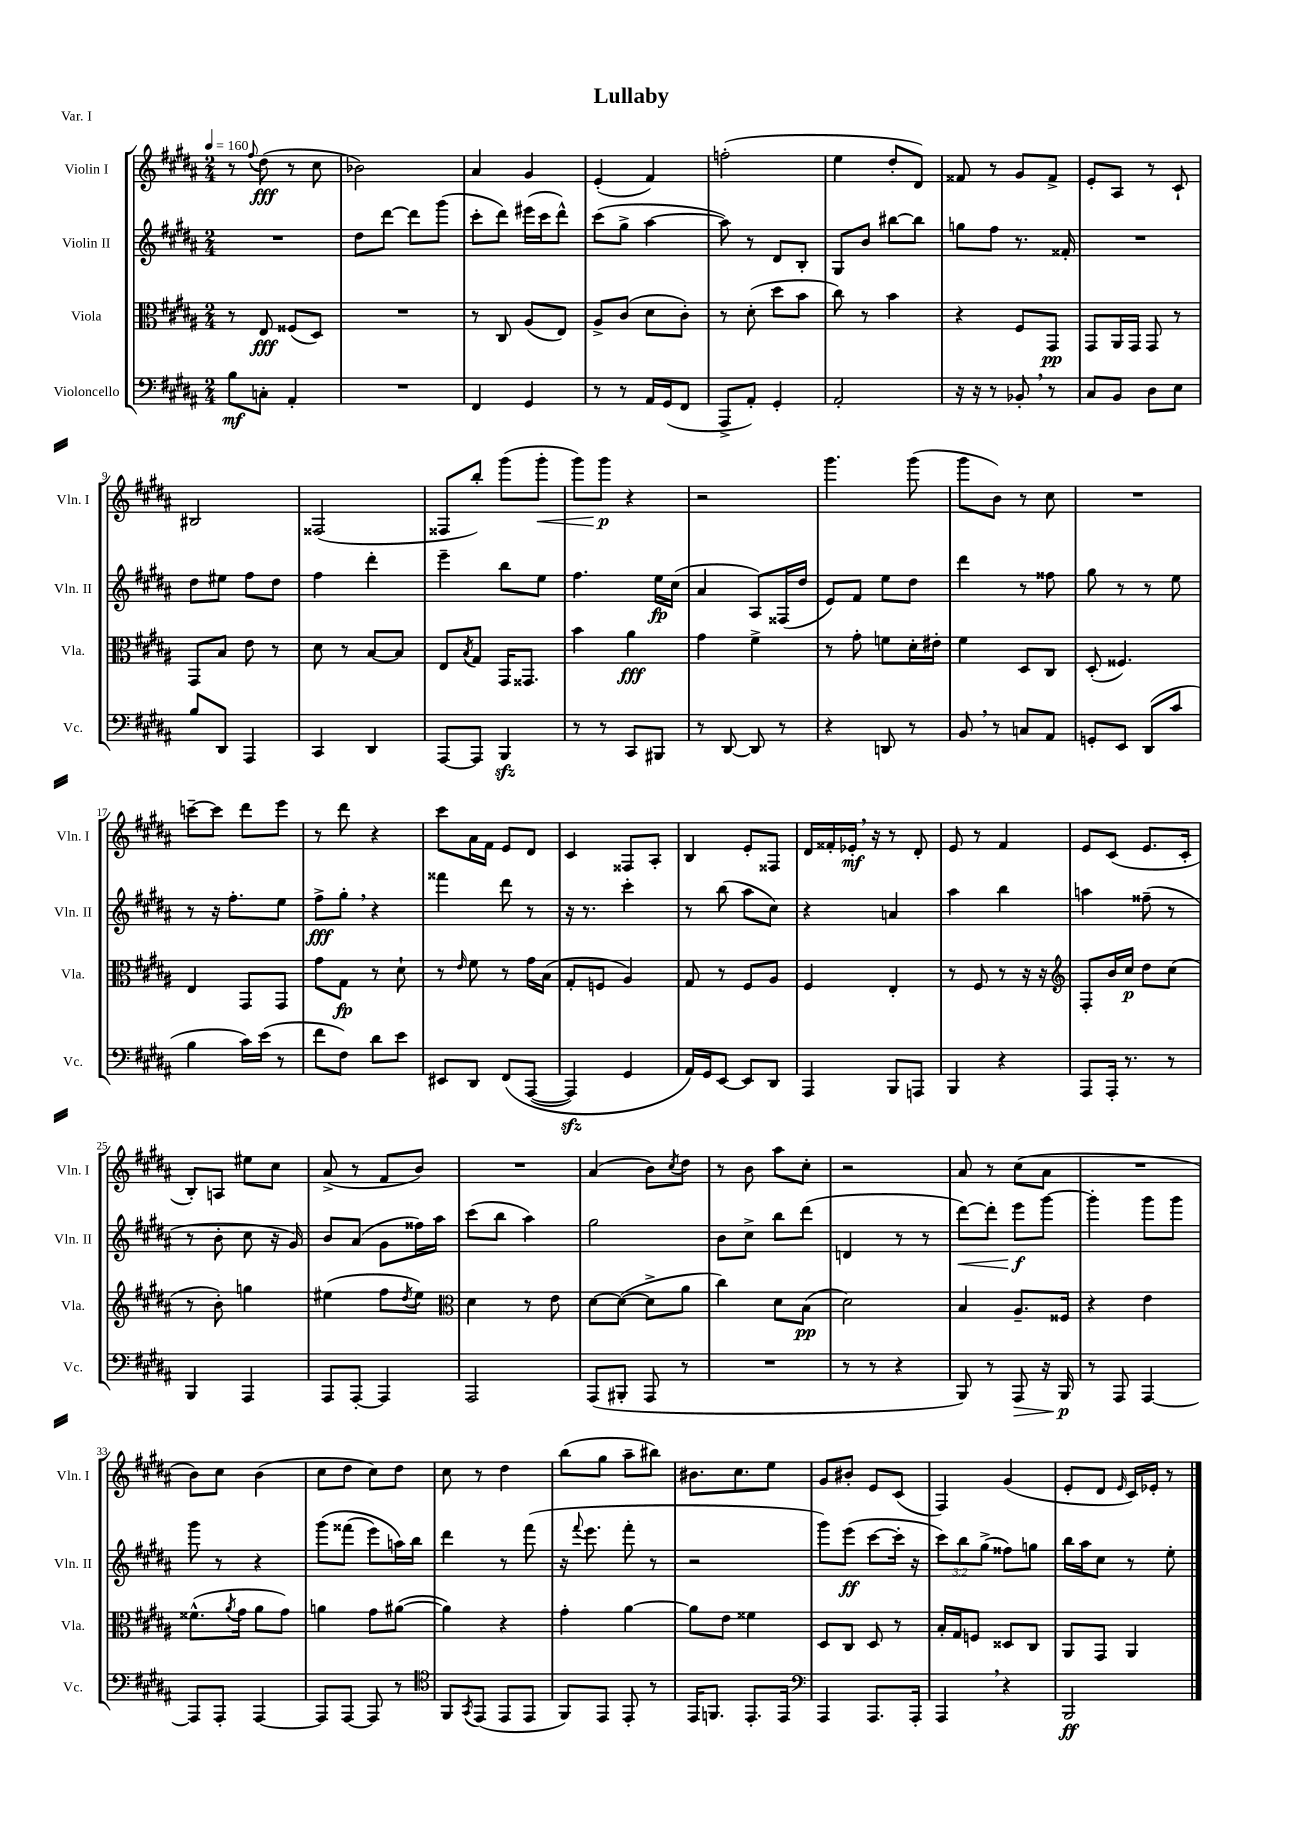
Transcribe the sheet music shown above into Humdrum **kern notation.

**kern	**dynam	**kern	**dynam	**kern	**dynam	**kern	**dynam
*part4	*part4	*part3	*part3	*part2	*part2	*part1	*part1
*staff4	*staff4	*staff3	*staff3	*staff2	*staff2	*staff1	*staff1
*I"Violoncello	*	*I"Viola	*	*I"Violin II	*	*I"Violin I	*
*I'Vc.	*	*I'Vla.	*	*I'Vln. II	*	*I'Vln. I	*
*clefF4	*	*clefC3	*	*clefG2	*	*clefG2	*
*k[f#c#g#d#a#]	*	*k[f#c#g#d#a#]	*	*k[f#c#g#d#a#]	*	*k[f#c#g#d#a#]	*
*M2/4	*	*M2/4	*	*M2/4	*	*M2/4	*
*MM160	*	*MM160	*	*MM160	*	*MM160	*
=1	=1	=1	=1	=1	=1	=1	=1
8B\L	mf	8r	.	2r	.	8r	.
.	.	.	.	.	.	8qqff#/	.
8Cn'\J	.	8E/	fff	.	.	(8dd#\	fff
4AA#'/	.	(8F##X/L	.	.	.	8r	.
.	.	8D#/J)	.	.	.	8cc#\	.
=2	=2	=2	=2	=2	=2	=2	=2
2r	.	2r	.	8dd#\L	.	2b-X\)	.
.	.	.	.	[8ddd#\J	.	.	.
.	.	.	.	8ddd#\L]	.	.	.
.	.	.	.	(8ggg#\J	.	.	.
=3	=3	=3	=3	=3	=3	=3	=3
4FF#/	.	8r	.	8ccc#'\L	.	4a#/	.
.	.	8C#/	.	8ddd#\J)	.	.	.
4GG#/	.	(8A#/L	.	(16eee#X\LL	.	4g#/	.
.	.	.	.	16ccc#\J	.	.	.
.	.	8E/J)	.	8ddd#^^\J)	.	.	.
=4	=4	=4	=4	=4	=4	=4	=4
8r	.	8A#^/L	.	(8ccc#\L	.	(4e'/	.
8r	.	(8c#/J	.	8gg#^\J	.	.	.
16AA#/LL	.	8d#\L	.	[4aa#\	.	4f#/)	.
(16GG#/J	.	.	.	.	.	.	.
8FF#/J	.	8c#'\J)	.	.	.	.	.
=5	=5	=5	=5	=5	=5	=5	=5
8AAA#^/L	.	8r	.	8aa#\])	.	(2ffn'\	.
8AA#'/J)	.	(8d#'\	.	8r	.	.	.
4GG#'/	.	8dd#\L	.	8d#/L	.	.	.
.	.	8b\J	.	8B'/J	.	.	.
=6	=6	=6	=6	=6	=6	=6	=6
2AA#'/	.	8cc#\)	.	8G#/L	.	4ee\	.
.	.	8r	.	8b/J	.	.	.
.	.	4b\	.	[8bb#X\L	.	8dd#'/L	.
.	.	.	.	8bb#\J]	.	8d#/J)	.
=7	=7	=7	=7	=7	=7	=7	=7
16r	.	4r	.	8ggn\L	.	8f##X/	.
16r	.	.	.	.	.	.	.
8r	.	.	.	8ff#\J	.	8r	.
8BB-X',/	.	8F#/L	.	8.r	.	8g#/L	.
8r	.	8GG#/J	pp	.	.	8f##^/J	.
.	.	.	.	16f##X'/	.	.	.
=8	=8	=8	=8	=8	=8	=8	=8
8C#/L	.	8GG#/L	.	2r	.	8e'/L	.
8BB/J	.	16AA#/L	.	.	.	8A#/J	.
.	.	16GG#/JJ	.	.	.	.	.
8D#\L	.	8GG#/	.	.	.	8r	.
8E\J	.	8r	.	.	.	8c#`/	.
!!LO:LB:g=z
=9	=9	=9	=9	=9	=9	=9	=9
8B/L	.	8GG#/L	.	8dd#\L	.	2B#X/	.
8DD#/J	.	8B/J	.	8ee#X\J	.	.	.
4AAA#/	.	8e\	.	8ff#\L	.	.	.
.	.	8r	.	8dd#\J	.	.	.
=10	=10	=10	=10	=10	=10	=10	=10
4CC#/	.	8d#\	.	4ff#\	.	(2F##X/	.
.	.	8r	.	.	.	.	.
4DD#/	.	[8B/L	.	4ddd#'\	.	.	.
.	.	8B/J]	.	.	.	.	.
=11	=11	=11	=11	=11	=11	=11	=11
[8AAA#/L	.	8E/L	.	4eee~\	.	8F##X/L	.
.	.	8qB/	.	.	.	.	.
8AAA#/J]	.	8G#/J	.	.	.	8bb'/J)	.
4BBBzz/	.	16GG#/KL	.	8bb\L	.	(8ggg#\L	.
.	.	8.GG##X/J	.	.	.	.	.
!	!	!	!	!	!	!	!LO:HP:b
.	.	.	.	8ee\J	.	8ggg#'\J	<
=12	=12	=12	=12	=12	=12	=12	=12
8r	.	4b\	.	4.ff#\	.	8ggg#\L)	.
8r	.	.	.	.	.	8ggg#\J	p
8CC#/L	.	4a#\	fff	.	.	4r	[
8BBB#X/J	.	.	.	16ee\LL	fp	.	.
.	.	.	.	(16cc#\JJ	.	.	.
=13	=13	=13	=13	=13	=13	=13	=13
8r	.	4g#\	.	4a#/	.	2r	.
[8DD#/	.	.	.	.	.	.	.
8DD#/]	.	4f#^\	.	8A#/L)	.	.	.
8r	.	.	.	(16F##X/L	.	.	.
.	.	.	.	16dd#/JJ	.	.	.
=14	=14	=14	=14	=14	=14	=14	=14
4r	.	8r	.	8e/L)	.	4.ggg#\	.
.	.	8g#'\	.	8f#/J	.	.	.
8DDn/	.	8fn\L	.	8ee\L	.	.	.
8r	.	16d#'\L	.	8dd#\J	.	(8ggg#\	.
.	.	16e#X'\JJ	.	.	.	.	.
=15	=15	=15	=15	=15	=15	=15	=15
8BB,/	.	4f#\	.	4ddd#\	.	8ggg#\L	.
8r	.	.	.	.	.	8b\J)	.
8Cn/L	.	8D#/L	.	8r	.	8r	.
8AA#/J	.	8C#/J	.	8ff##X\	.	8cc#\	.
=16	=16	=16	=16	=16	=16	=16	=16
8GGn'/L	.	(8D#'/	.	8gg#\	.	2r	.
8EE/J	.	4.F##X/)	.	8r	.	.	.
(8DD#/L	.	.	.	8r	.	.	.
8c#/J	.	.	.	8ee\	.	.	.
!!LO:LB:g=z
=17	=17	=17	=17	=17	=17	=17	=17
4B\	.	4E/	.	8r	.	[8cccn~\L	.
.	.	.	.	16r	.	8ccc\J]	.
.	.	.	.	8.ff#'\L	.	.	.
16c#\LL)	.	8GG#/L	.	.	.	8ddd#\L	.
(16e\JJ	.	.	.	.	.	.	.
8r	.	8GG#/J	.	8ee\J	.	8eee\J	.
=18	=18	=18	=18	=18	=18	=18	=18
8f#\L	.	8g#\L	.	8ff#^\L	fff	8r	.
8F#\J)	.	8G#\J	fp	8gg#',\J	.	8ddd#\	.
8d#\L	.	8r	.	4r	.	4r	.
8e\J	.	8d#`\	.	.	.	.	.
=19	=19	=19	=19	=19	=19	=19	=19
8EE#X/L	.	8r	.	4fff##X\	.	8ccc#\L	.
.	.	16qqe/	.	.	.	.	.
8DD#/J	.	8f#\	.	.	.	16a#\L	.
.	.	.	.	.	.	16f#\JJ	.
(8FF#/L	.	8r	.	8ddd#\	.	8e/L	.
([8AAA#/J	.	16g#\LL	.	8r	.	8d#/J	.
.	.	(16B\JJ	.	.	.	.	.
=20	=20	=20	=20	=20	=20	=20	=20
4AAA#zz/])	.	8G#'/L	.	16r	.	4c#/	.
.	.	.	.	8.r	.	.	.
.	.	8Fn/J	.	.	.	.	.
4GG#/	.	4A#/)	.	4ccc#'\	.	8F##X/L	.
.	.	.	.	.	.	8A#'/J	.
=21	=21	=21	=21	=21	=21	=21	=21
16AA#/LL)	.	8G#/	.	8r	.	4B/	.
16GG#/J	.	.	.	.	.	.	.
[8EE/J	.	8r	.	(8bb\	.	.	.
8EE/L]	.	8F#/L	.	8aa#\L	.	8e'/L	.
8DD#/J	.	8A#/J	.	8cc#\J)	.	8F##X/J	.
=22	=22	=22	=22	=22	=22	=22	=22
4AAA#/	.	4F#/	.	4r	.	16d#/LL	.
.	.	.	.	.	.	16f##X'/	.
.	.	.	.	.	.	16e-X',/JJ	mf
.	.	.	.	.	.	16r	.
8BBB/L	.	4E'/	.	4an/	.	8r	.
8AAAn/J	.	.	.	.	.	8d#'/	.
=23	=23	=23	=23	=23	=23	=23	=23
4BBB/	.	8r	.	4aa#\	.	8e/	.
.	.	8F#/	.	.	.	8r	.
4r	.	8r	.	4bb\	.	4f#/	.
.	.	16r	.	.	.	.	.
.	.	16r	.	.	.	.	.
=24	=24	=24	=24	=24	=24	=24	=24
*	*	*clefG2	*	*	*	*	*
8AAA#/L	.	8F#'/L	.	4aan\	.	8e/L	.
16AAA#'/Jk	.	16b/L	.	.	.	(8c#/J	.
8.r	.	16cc#/JJ	p	.	.	.	.
.	.	8dd#\L	.	(8ff##X~\	.	8.e/L	.
8r	.	(8cc#\J	.	8r	.	.	.
.	.	.	.	.	.	16c#'/Jk	.
!!LO:LB:g=z
=25	=25	=25	=25	=25	=25	=25	=25
4BBB/	.	8r	.	8r	.	8B'/L)	.
.	.	8b'\)	.	8b'\	.	8An/J	.
4AAA#/	.	4ggn\	.	8cc#\	.	8ee#X\L	.
.	.	.	.	16r	.	8cc#\J	.
.	.	.	.	16g#/)	.	.	.
=26	=26	=26	=26	=26	=26	=26	=26
8AAA#/L	.	(4ee#X\	.	8b/L	.	(8a#^/	.
[8AAA#'/J	.	.	.	(8a#/J	.	8r	.
4AAA#/]	.	8ff#\L	.	8g#\L	.	8f#/L	.
.	.	8qdd#/	.	.	.	.	.
.	.	8ee#\J)	.	16ff##X\L)	.	8b/J)	.
.	.	.	.	16aa#\JJ	.	.	.
=27	=27	=27	=27	=27	=27	=27	=27
*	*	*clefC3	*	*	*	*	*
2AAA#/	.	4d#\	.	(8ccc#\L	.	2r	.
.	.	.	.	8bb\J	.	.	.
.	.	8r	.	4aa#\)	.	.	.
.	.	8e\	.	.	.	.	.
=28	=28	=28	=28	=28	=28	=28	=28
(8AAA#/L	.	[8d#\L	.	2gg#\	.	(4a#/	.
8BBB#X'/J	.	(8d#\J_	.	.	.	.	.
8AAA#/	.	8d#^\L]	.	.	.	8b\L)	.
.	.	.	.	.	.	8qcc#/	.
8r	.	8a#\J	.	.	.	8dd#\J	.
=29	=29	=29	=29	=29	=29	=29	=29
2r	.	4cc#\)	.	8b\L	.	8r	.
.	.	.	.	8cc#^\J	.	8b\	.
.	.	8d#\L	.	8bb\L	.	8aa#\L	.
.	.	(8B\J	pp	(8ddd#\J	.	8cc#'\J	.
=30	=30	=30	=30	=30	=30	=30	=30
8r	.	2d#\)	.	4dn/	.	2r	.
8r	.	.	.	.	.	.	.
4r	.	.	.	8r	.	.	.
.	.	.	.	8r	.	.	.
=31	=31	=31	=31	=31	=31	=31	=31
!	!	!	!	!	!LO:HP:b	!	!
8BBB/)	.	4B/	.	[8ddd#\L)	<	8a#/	.
8r	.	.	.	8ddd#'\J]	.	8r	.
!	!LO:HP:b	!	!	!	!	!	!
8AAA#/	>	8.A#~/L	.	8eee\L	f	(8cc#\L	.
16r	.	.	.	[8ggg#\J	[	8a#\J	.
16BBB/	p	16F##X/Jk	.	.	.	.	.
.	]	.	.	.	.	.	.
=32	=32	=32	=32	=32	=32	=32	=32
8r	.	4r	.	4ggg#'\]	.	2r	.
8AAA#/	.	.	.	.	.	.	.
[4AAA#/	.	4e\	.	8ggg#\L	.	.	.
.	.	.	.	8ggg#\J	.	.	.
!!LO:LB:g=z
=33	=33	=33	=33	=33	=33	=33	=33
8AAA#/L]	.	(8.f##X^^\L	.	8ggg#\	.	8b\L)	.
8AAA#'/J	.	.	.	8r	.	8cc#\J	.
.	.	8qa#/	.	.	.	.	.
.	.	16g#\Jk	.	.	.	.	.
[4AAA#/	.	8a#\L	.	4r	.	(4b\	.
.	.	8g#\J)	.	.	.	.	.
=34	=34	=34	=34	=34	=34	=34	=34
8AAA#/L]	.	4an\	.	(8ggg#\L	.	8cc#\L	.
[8AAA#/J	.	.	.	(8fff##X\J	.	8dd#\J	.
8AAA#/]	.	8g#\L	.	8eee\L)	.	8cc#\L)	.
8r	.	([8a#X\J	.	16aan\L)	.	8dd#\J	.
.	.	.	.	16bb\JJ	.	.	.
=35	=35	=35	=35	=35	=35	=35	=35
*clefC4	*	*	*	*	*	*	*
8FF#/L	.	4a#\])	.	4ddd#\	.	8cc#\	.
8qGG#/	.	.	.	.	.	.	.
(8EE/J	.	.	.	.	.	8r	.
8EE/L	.	4r	.	8r	.	4dd#\	.
8EE/J	.	.	.	(8fff#\	.	.	.
=36	=36	=36	=36	=36	=36	=36	=36
8FF#/L)	.	4g#'\	.	16r	.	(8bb\L	.
.	.	.	.	8qqfff#/	.	.	.
.	.	.	.	8.eee\	.	.	.
8EE/J	.	.	.	.	.	8gg#\J	.
8EE'/	.	[4a#\	.	8fff#'\	.	8aa#~\L	.
8r	.	.	.	8r	.	8bb#X\J)	.
=37	=37	=37	=37	=37	=37	=37	=37
16EE/KL	.	8a#\L]	.	2r	.	8.b#X\L	.
8.FFn/J	.	.	.	.	.	.	.
.	.	8e\J	.	.	.	.	.
.	.	.	.	.	.	8.cc#\	.
8.EE'/L	.	4f##X\	.	.	.	.	.
.	.	.	.	.	.	8ee\J	.
16EE/Jk	.	.	.	.	.	.	.
=38	=38	=38	=38	=38	=38	=38	=38
*clefF4	*	*	*	*	*	*	*
4AAA#/	.	8D#/L	.	8ggg#\L)	.	8g#/L	.
.	.	8C#/J	.	(8eee\J	ff	8b#X'/J	.
8.AAA#/L	.	8D#/	.	[8ccc#\L	.	8e/L	.
.	.	8r	.	16ccc#'\Jk]	.	(8c#/J	.
16AAA#'/Jk	.	.	.	16r	.	.	.
=39	=39	=39	=39	=39	=39	=39	=39
4AAA#,/	.	16B'/LL	.	12ccc#\L)	.	4F#/)	.
.	.	16G#/J	.	.	.	.	.
.	.	.	.	12bb\	.	.	.
.	.	8Fn/J	.	.	.	.	.
.	.	.	.	(12gg#^\J	.	.	.
4r	.	8D##X/L	.	8ff##X\L)	.	(4g#/	.
.	.	8C#/J	.	8ggn\J	.	.	.
=40	=40	=40	=40	=40	=40	=40	=40
2BBB/	ff	8AA#/L	.	16bb\LL	.	8e'/L	.
.	.	.	.	16aa#\J	.	.	.
.	.	8GG#/J	.	8cc#\J	.	8d#/J	.
.	.	.	.	.	.	16qqe/	.
.	.	4AA#/	.	8r	.	16c#/LL)	.
.	.	.	.	.	.	16e-X'/JJ	.
.	.	.	.	8ee'\	.	8r	.
==	==	==	==	==	==	==	==
*-	*-	*-	*-	*-	*-	*-	*-
